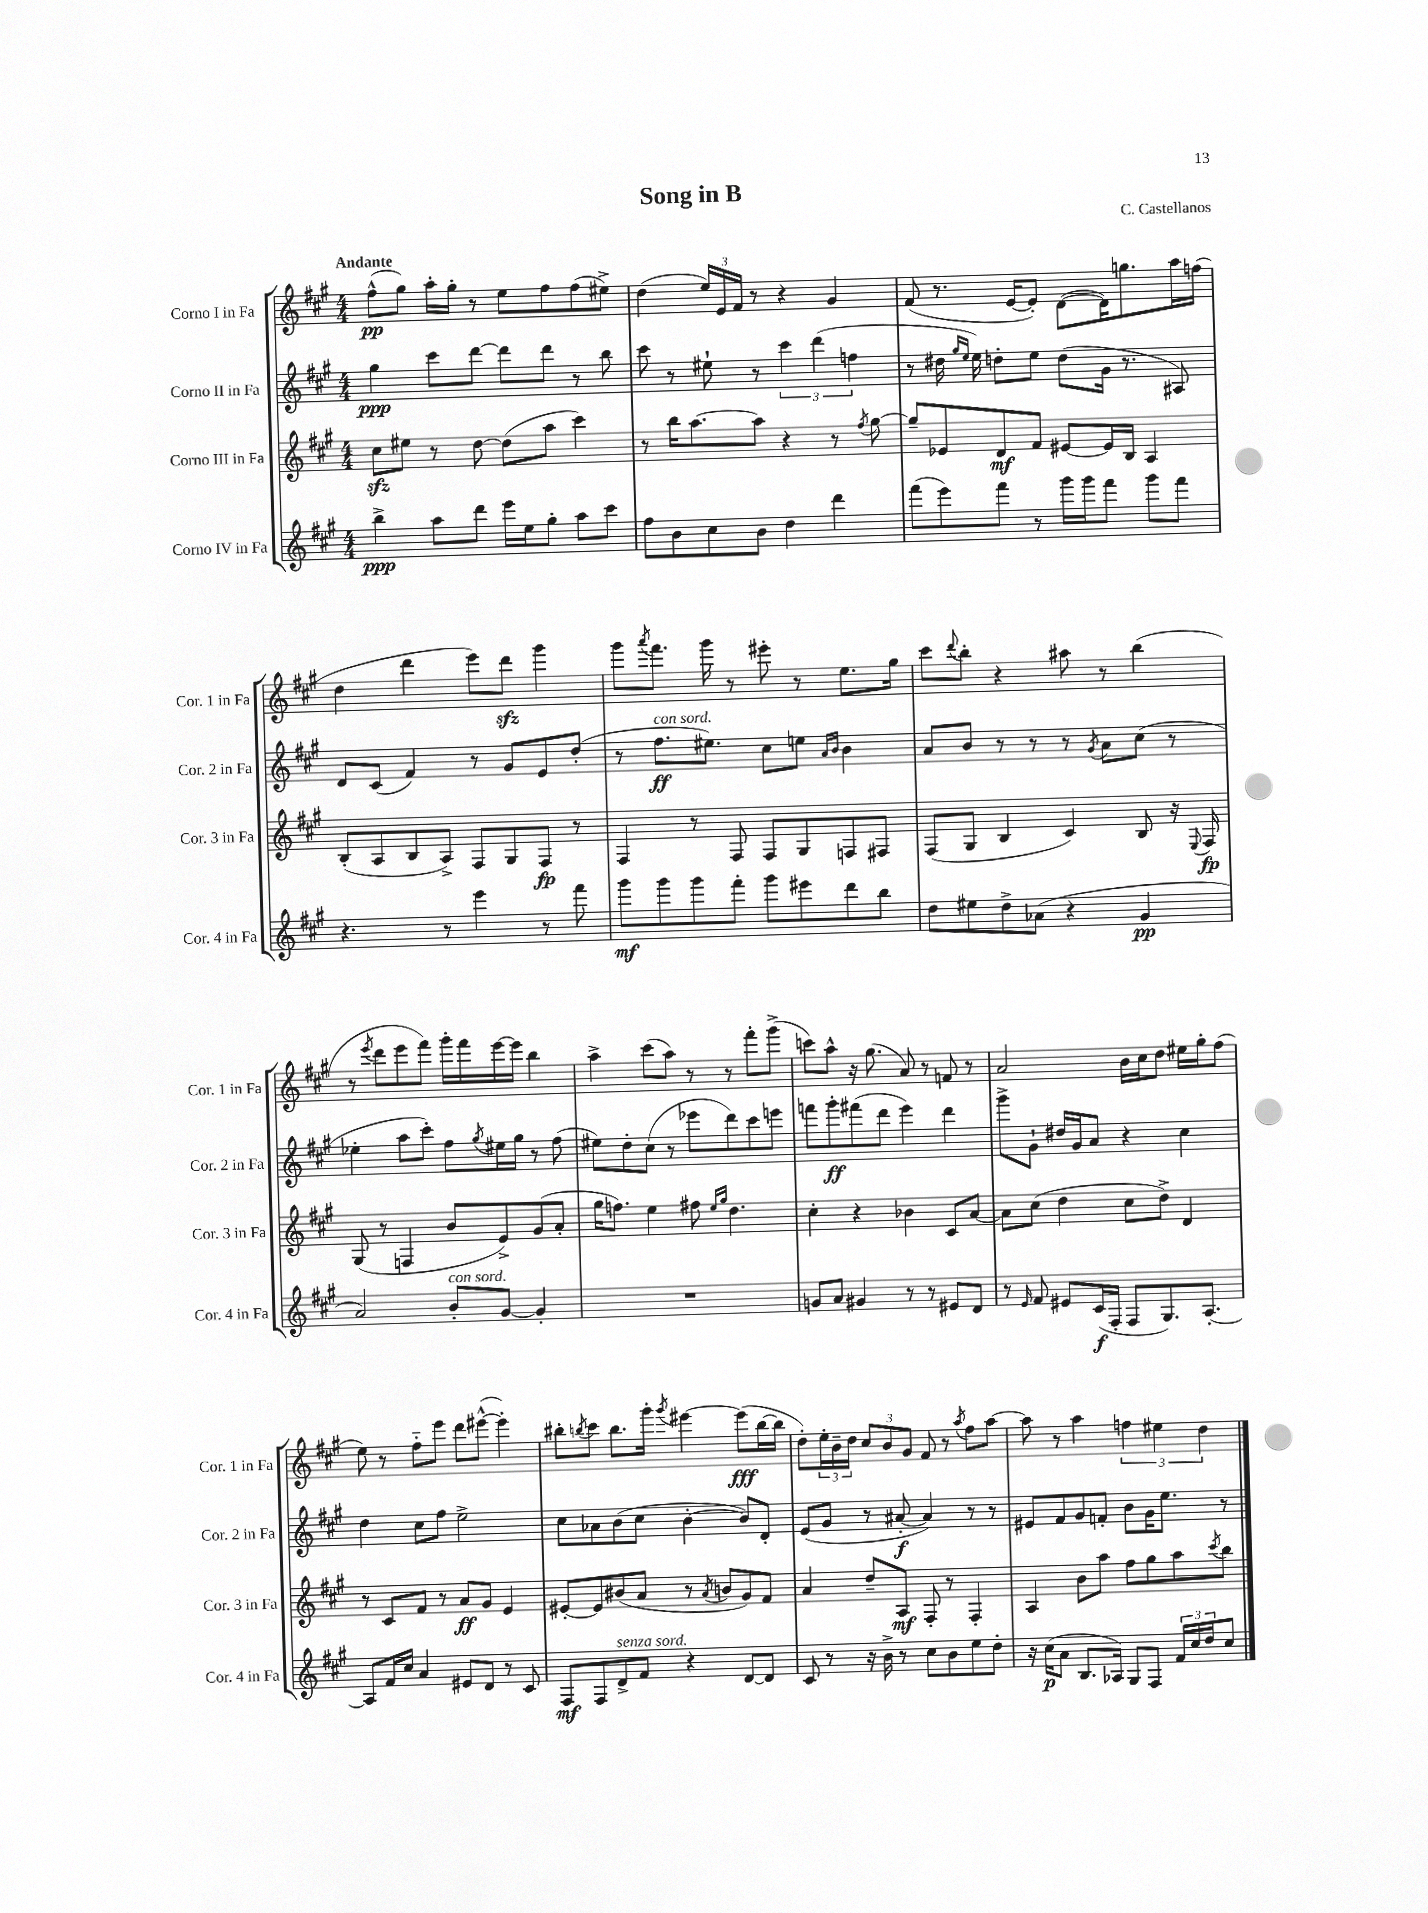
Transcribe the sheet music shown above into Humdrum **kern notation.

**kern	**kern	**kern	**kern
*staff4	*staff3	*staff2	*staff1
*clefG2	*clefG2	*clefG2	*clefG2
*k[f#c#g#]	*k[f#c#g#]	*k[f#c#g#]	*k[f#c#g#]
*M4/4	*M4/4	*M4/4	*M4/4
4bb^\	8cc#\L	4gg#\	(8ff#^^\L
.	8ee#\J	.	8gg#\J)
8aa\L	8r	8ccc#\L	16aa'\LL
.	.	.	16gg#'\JJ
8ddd\J	[8dd\	[8ddd\J	8r
16eee\LL	(8dd\]L	8ddd\]L	8ee\L
16ee\J	.	.	.
8gg#'\J	8aa\J	8ddd\J	8ff#\
8aa\L	4ccc#\)	8r	(8ff#\
8ccc#\J	.	8bb\	8ee#^\J)
=	=	=	=
8ff#\L	8r	8ccc#\	(4dd\
8b\	16bb\LK	8r	.
.	[8.aa\	.	.
8cc#\	.	8ee#`\	24ee/LL)
.	.	.	24e/
.	.	.	24f#/JJ
8b\J	8aa\]J	8r	8r
4dd\	4r	6ccc#\	4r
.	.	(6ddd\	.
4ddd\	8r	.	4g#/
.	.	6ff\	.
.	8qff#/	.	.
.	[8gg#\	.	.
=	=	=	=
(8fff#\L	8gg#~/]L	8r	(8f#/
8eee\)	8e-/	16dd#\	8.r
.	.	16qqgg#/LL	.
.	.	16qqee/JJ	.
.	.	16ee\)	.
8fff#\J	8d/	8dd'\L	.
.	.	.	[16e/LK
8r	8f#/J	8ee\J	8e'/]J)
16ggg#\LL	[8e#/L	(8dd\L	([8d\L
16ggg#\J	.	.	.
8fff#\J	16e#/]L	16g#\Jk	16d\]K)
.	16B/JJ	8.r	8.gg\
8ggg#\L	4A/	.	.
8fff#\J	.	8A#/)	16aa\L
.	.	.	(16ff\JJ
=	=	=	=
4.r	(8B'/L	8d/L	4dd\
.	8A/	(8c#/J	.
.	8B/	4f#/)	4ddd\
8r	8A^/J)	.	.
4eee\	8F#/L	8r	8eee\L)
.	8G#/	8g#/L	8ddd\J
8r	8F#/J	8e/	4ggg#\
8fff#\	8r	(8dd'/J	.
=	=	=	=
8ggg#\L	4F#/	8r	8ggg#\L
.	.	.	8qaaa/
8ggg#\	.	8.ff#\L	8.fff#\J
8ggg#\	8r	.	.
.	.	8.ee#\J)	16ggg#\
8fff#'\J	8F#/	.	8r
8ggg#\L	8F#/L	8cc#\L	8eee#'\
8eee#\	8G#/	8ee\J	8r
.	.	16qqa/LL	.
.	.	16qqb/JJ	.
8ddd\	8F/	4b\	8.ee\L
8bb\J	8F#/J	.	.
.	.	.	16gg#\Jk
=	=	=	=
8dd\L	(8F#/L	8a/L	8ccc#\L
.	.	.	8qqddd/
8ee#\	8G#/J	8b/J	8bb'\J
8dd^\	4B/	8r	4r
(8a-\J	.	8r	.
4r	4c#/)	8r	8aa#\
.	.	8qg#/	.
.	.	8a\L	8r
4g#/	8B/	(8cc#\J	(4bb\
.	16r	8r	.
.	8qqE/	.	.
.	16F#/	.	.
=	=	=	=
2a/)	(8G#/	4ee-'\	8r
.	.	.	8qeee/
.	8r	.	8ddd\L
.	4F/	8aa\L	8eee\
.	.	8ccc#'\J)	8fff#\J)
8b'/L	8b/L	8ff#\L	16ggg#'\LL
.	.	.	16fff#\
.	.	8qgg#/	.
[8g#/J	8e^/)	16ee#\L	[16eee\
.	.	16gg#\JJ	16eee\]JJ
4g#'/]	(8g#/	8r	4bb\
.	8a'/J	(8ff#\	.
=	=	=	=
1r	16gg#\LK	8ee#\L)	4aa^\
.	8.ff\J)	.	.
.	.	8dd'\	.
.	4ee\	(8cc#\J	(8ccc#\L
.	.	8r	8aa\J)
.	8ff#\	8eee-\L	8r
.	16qqee/LL	.	.
.	16qqgg#/JJ	.	.
.	4.dd\	8ddd\)	8r
.	.	8ccc#\	8fff#'\L
.	.	8eee\J	(8ggg#^\J
=	=	=	=
8g/L	4cc#'\	8fff\L	8ccc\L)
8a/J	.	8ggg#'\	8aa^^\J
4g#/	4r	(8fff#\	16r
.	.	.	(8.gg#\
.	.	8ddd\J	.
8r	4b-\	4eee\)	8a/)
8r	.	.	8r
8e#/L	8c#/L	4ddd\	8f/
8d/J	[8a/J	.	8r
=	=	=	=
8r	8a\]L	8ggg#^\L	2a/
16qqe/	.	.	.
8f#/	(8cc#\J	8g#`\J	.
8e#/L	4dd\	16dd#/LL	.
.	.	16g#/J	.
(16c#/L	.	8a/J	.
16F#'/JJ	.	.	.
8F#/L	8cc#\L	4r	16b\LL
.	.	.	16cc#\J
8.G#/)	8dd^\J)	.	8dd\J
.	4d/	4cc#\	16ee#\LL
[8.A'/J	.	.	16gg#'\J
.	.	.	(8ff#\J
=	=	=	=
8A/]L	8r	4dd\	8ee\)
16f#/L	8c#/L	.	8r
16cc#/JJ	.	.	.
4a/	8f#/J	8cc#\L	8ff#'~\L
.	8r	8ff#\J	8eee\J
8e#/L	8a/L	2ee^\	8ddd\L
8d/J	8g#/J	.	([8eee#^^\J
8r	4e/	.	4eee#'\])
8c#/	.	.	.
=	=	=	=
8F#/L	[8e#'/L	8cc#\L	8bb#'\L
.	.	.	8qbb/
8F#/	8e#/]	8a-\	8ccc#\J
8d^/	(8b#/	(8b\	8.bb\L
8f#/J	8a/J	8cc#\J	.
.	.	.	16ggg#'\Jk
.	.	.	8qggg#/
4r	8r	[4b'\	[4eee#\
.	8qa/	.	.
.	8b/L	.	.
[8d/L	8g#/)	8b/]L)	(8eee#\]L
8d/]J	8f#/J	8d'/J	[16bb\L
.	.	.	16bb\]JJ
=	=	=	=
8c#/	4a/	(8e/L	8dd'\L)
8r	.	8g#/J	24ee'\L
.	.	.	24b~\
.	.	.	24dd\JJ
16r	8dd~/L	8r	12cc#/L
16b^\	.	.	.
.	.	.	12b/
8r	8A/J	[8a#'/	.
.	.	.	12g#/J
8cc#\L	8F#'/	4a#/])	8f#/
8b\	8r	.	8r
.	.	.	8qaa/
8ee\	4F#'/	8r	8ff#\L
8dd'\J	.	8r	[8aa\J
=	=	=	=
16r	4A/	8e#/L	8aa\]
(16cc#\LK	.	.	.
8a\J	.	8f#/	8r
8.B/L	8b\L	8g#/	4aa\
.	8aa\J	8f'/J	.
16A-/Jk)	.	.	.
8G#/L	8ff#\L	8b\L	6ff\
8F#/J	8gg#\	16g#\K	.
.	.	.	6ee#\
.	.	8.ee\J	.
24f#/LL	8aa\	.	.
24cc#/	.	.	.
24dd/J	.	.	6dd\
.	8qccc#/	.	.
8cc#/J	8bb\J	8r	.
==	==	==	==
*-	*-	*-	*-
